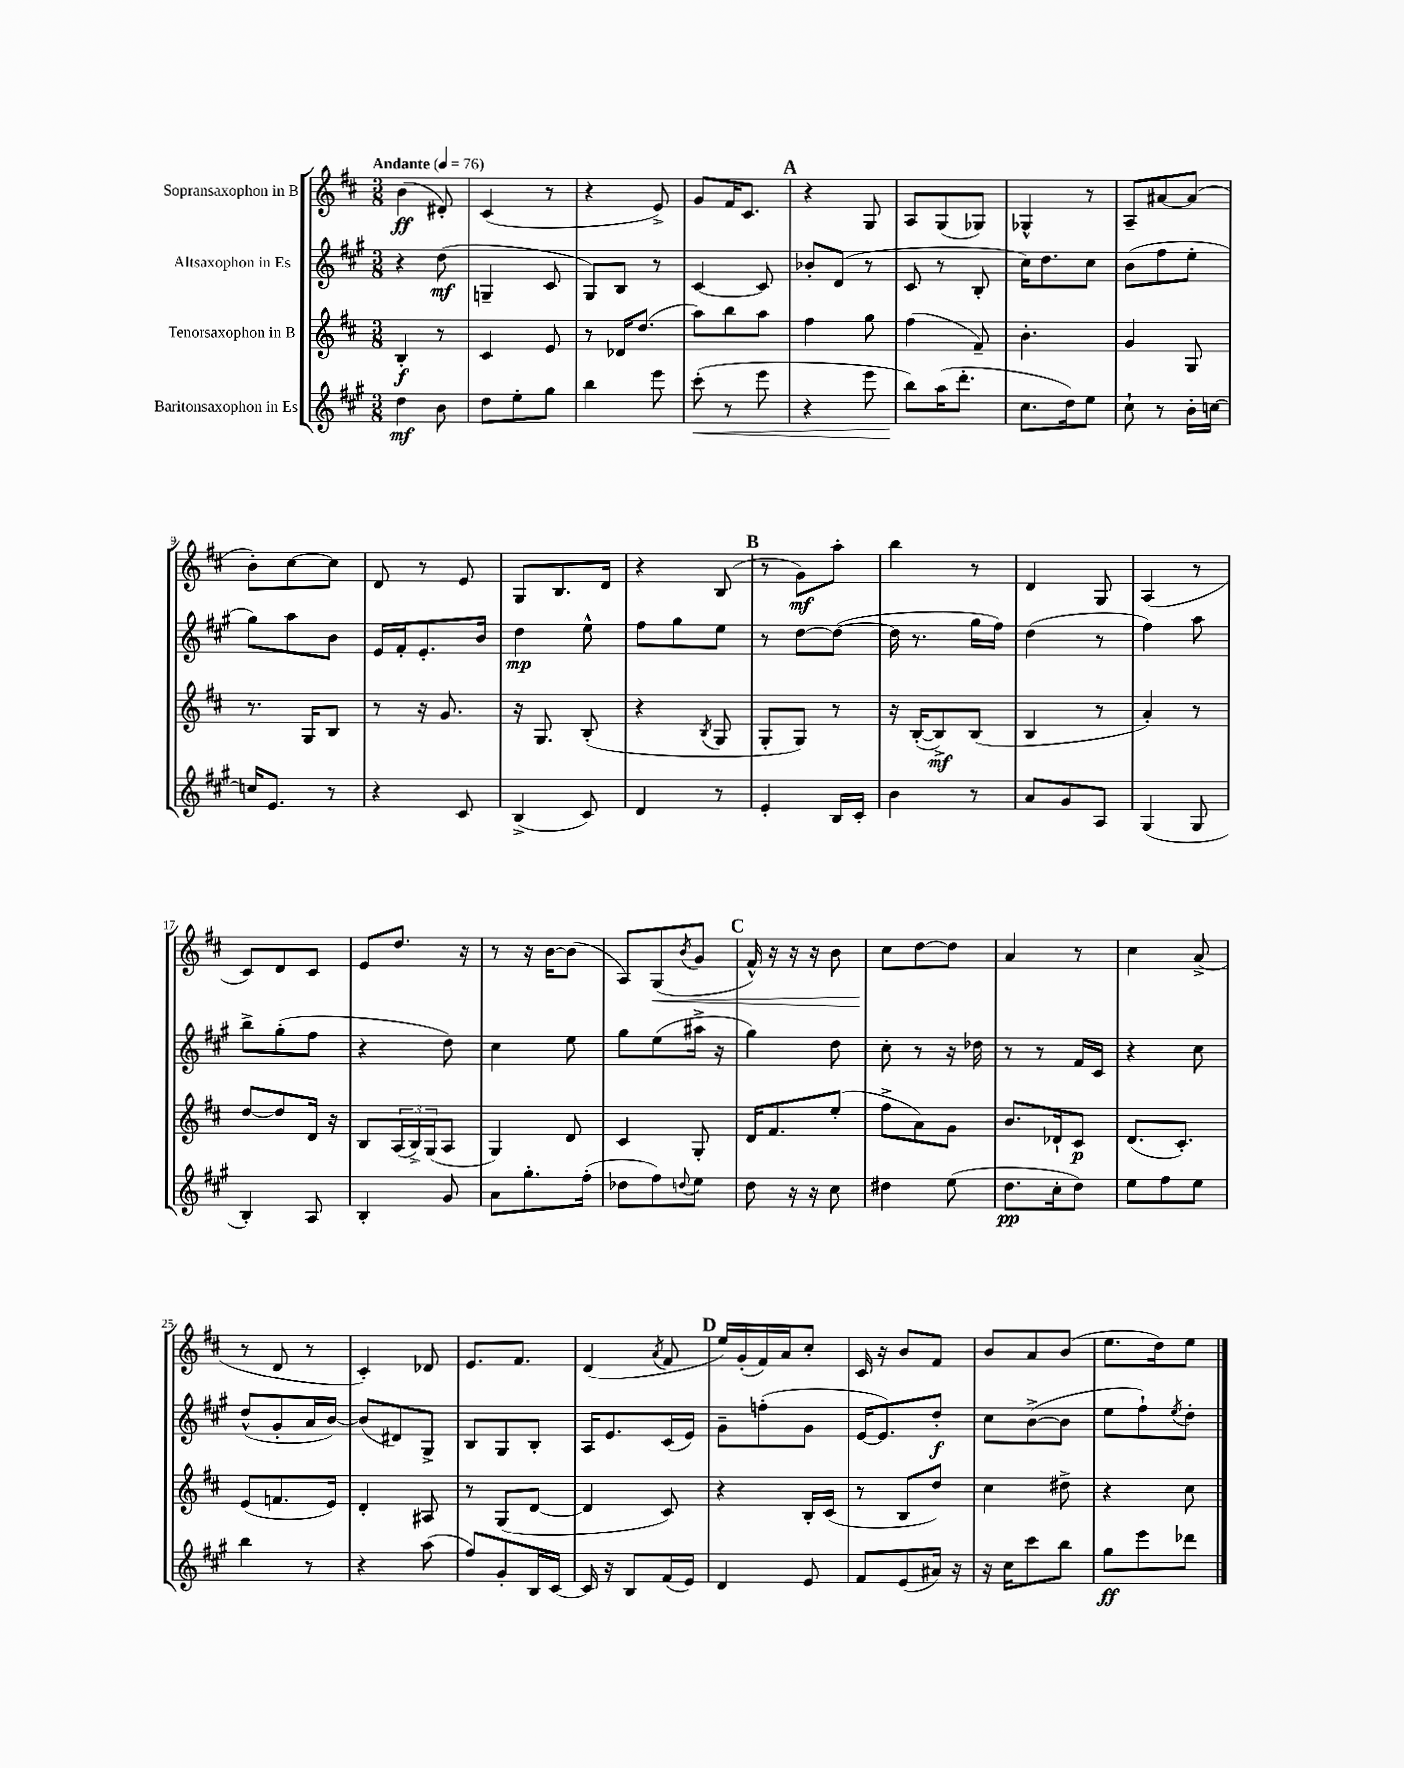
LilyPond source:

<<
\new StaffGroup <<
\new Staff = "s0" \with { instrumentName = "Sopransaxophon in B" } {
    \clef treble \key d \major \numericTimeSignature \time 3/8 \tempo "Andante" 4 = 76
    b'4\ff( dis'8-.) |
    cis'4( r8 |
    r4 e'8->) |
    g'8 fis'16 cis'8. |
    \mark \markup { \bold "A" } r4 g8 |
    a8 g8( ges8) |
    ges4-^ r8 |
    a8-- ais'8~ ais'8( |
    b'8-.) cis''8~ cis''8 |
    d'8 r8 e'8 |
    g8 b8. d'16 |
    r4 b8( |
    \mark \markup { \bold "B" } r8 g'8\mf) a''8-. |
    b''4 r8 |
    d'4 g8 |
    a4( r8 |
    cis'8) d'8 cis'8 |
    e'8 d''8. r16 |
    r8 r16 b'16~ b'8( |
    a8) g8\<( \acciaccatura { b'8 } g'8 |
    \mark \markup { \bold "C" } fis'16-^) r16 r16 r16 b'8 |
    cis''8\! d''8~ d''8 |
    a'4 r8 |
    cis''4 a'8->( |
    r8 d'8 r8 |
    cis'4-.) des'8 |
    e'8. fis'8. |
    d'4( \acciaccatura { a'8 } fis'8 |
    \mark \markup { \bold "D" } e''16) g'16-.( fis'16) a'16 cis''8-. |
    cis'16 r16 b'8 fis'8 |
    b'8 a'8 b'8( |
    e''8. d''16) e''8 \bar "|." |
}
\new Staff = "s1" \with { instrumentName = "Altsaxophon in Es" } {
    \clef treble \key a \major \numericTimeSignature \time 3/8
    r4 d''8\mf( |
    g4-- cis'8 |
    gis8) b8 r8 |
    cis'4~ cis'8 |
    \mark \markup { \bold "A" } bes'8-. d'8( r8 |
    cis'8 r8 b8-. |
    cis''16) d''8. cis''8 |
    b'8( fis''8 e''8-. |
    gis''8) a''8 b'8 |
    e'16 fis'16-. e'8.-. b'16 |
    d''4\mp e''8-^ |
    fis''8 gis''8 e''8 |
    \mark \markup { \bold "B" } r8 d''8~ d''8~( |
    d''16 r8. gis''16 fis''16) |
    d''4( r8 |
    fis''4) a''8 |
    b''8-> gis''8-.( fis''8 |
    r4 d''8) |
    cis''4 e''8 |
    gis''8 e''8( ais''16-> r16 |
    \mark \markup { \bold "C" } gis''4) d''8 |
    cis''8-. r8 r16 des''16 |
    r8 r8 fis'16 cis'16 |
    r4 cis''8 |
    d''8-^( gis'8-. a'16 b'16~) |
    b'8( dis'8) gis8-> |
    b8 gis8 b8-. |
    a16 e'8. cis'16( e'16) |
    \mark \markup { \bold "D" } gis'8-- f''8-.( gis'8 |
    e'16~ e'8.) d''8-.\f |
    cis''8 b'8~->( b'8 |
    e''8 fis''8-!) \acciaccatura { e''8 } d''8-. \bar "|." |
}
\new Staff = "s2" \with { instrumentName = "Tenorsaxophon in B" } {
    \clef treble \key d \major \numericTimeSignature \time 3/8
    b4-.\f r8 |
    cis'4 e'8 |
    r8 des'16 d''8.( |
    a''8) b''8 a''8 |
    \mark \markup { \bold "A" } fis''4 g''8 |
    fis''4( fis'8--) |
    b'4.-. |
    g'4 g8 |
    r8. g16 b8 |
    r8 r16 g'8. |
    r16 g8. b8-.( |
    r4 \acciaccatura { b8 } g8 |
    \mark \markup { \bold "B" } g8-. g8) r8 |
    r16 b16~-.( b8->\mf) b8( |
    b4 r8 |
    a'4-.) r8 |
    d''8~ d''8 d'16 r16 |
    b8 \tuplet 3/2 { a16( b16->) g16( } a8 |
    g4) d'8 |
    cis'4 g8-. |
    \mark \markup { \bold "C" } d'16 fis'8. e''8-.( |
    fis''8-> a'8) g'8 |
    b'8. des'16-! cis'8\p |
    d'8.( cis'8.-.) |
    e'8( f'8. e'16) |
    d'4-. ais8 |
    r8 g8( d'8~ |
    d'4 cis'8) |
    \mark \markup { \bold "D" } r4 b16-. cis'16( |
    r8 b8 d''8) |
    cis''4 dis''8-> |
    r4 cis''8 \bar "|." |
}
\new Staff = "s3" \with { instrumentName = "Baritonsaxophon in Es" } {
    \clef treble \key a \major \numericTimeSignature \time 3/8
    d''4\mf b'8 |
    d''8 e''8-. gis''8 |
    b''4 e'''8 |
    cis'''8-.\<( r8 e'''8 |
    \mark \markup { \bold "A" } r4 e'''8 |
    b''8\!) a''16( d'''8.-. |
    cis''8. d''16) e''8 |
    cis''8-! r8 b'16-. c''16~ |
    c''16 e'8. r8 |
    r4 cis'8 |
    b4->( cis'8) |
    d'4 r8 |
    \mark \markup { \bold "B" } e'4-. b16 cis'16-. |
    b'4 r8 |
    a'8 gis'8 a8 |
    gis4( gis8 |
    b4-.) a8 |
    b4-. gis'8 |
    a'8 gis''8.-. fis''16-.( |
    des''8 fis''8) \appoggiatura { d''8 } e''8 |
    \mark \markup { \bold "C" } d''8 r16 r16 cis''8 |
    dis''4 e''8( |
    d''8.\pp cis''16-. d''8) |
    e''8 fis''8 e''8 |
    b''4 r8 |
    r4 a''8( |
    fis''8) gis'8-. b16 cis'16~ |
    cis'16 r16 b8 fis'16( e'16) |
    \mark \markup { \bold "D" } d'4 e'8 |
    fis'8 e'8( ais'16) r16 |
    r16 cis''16 cis'''8 b''8 |
    gis''8\ff e'''8 des'''8 \bar "|." |
}
>>
>>
